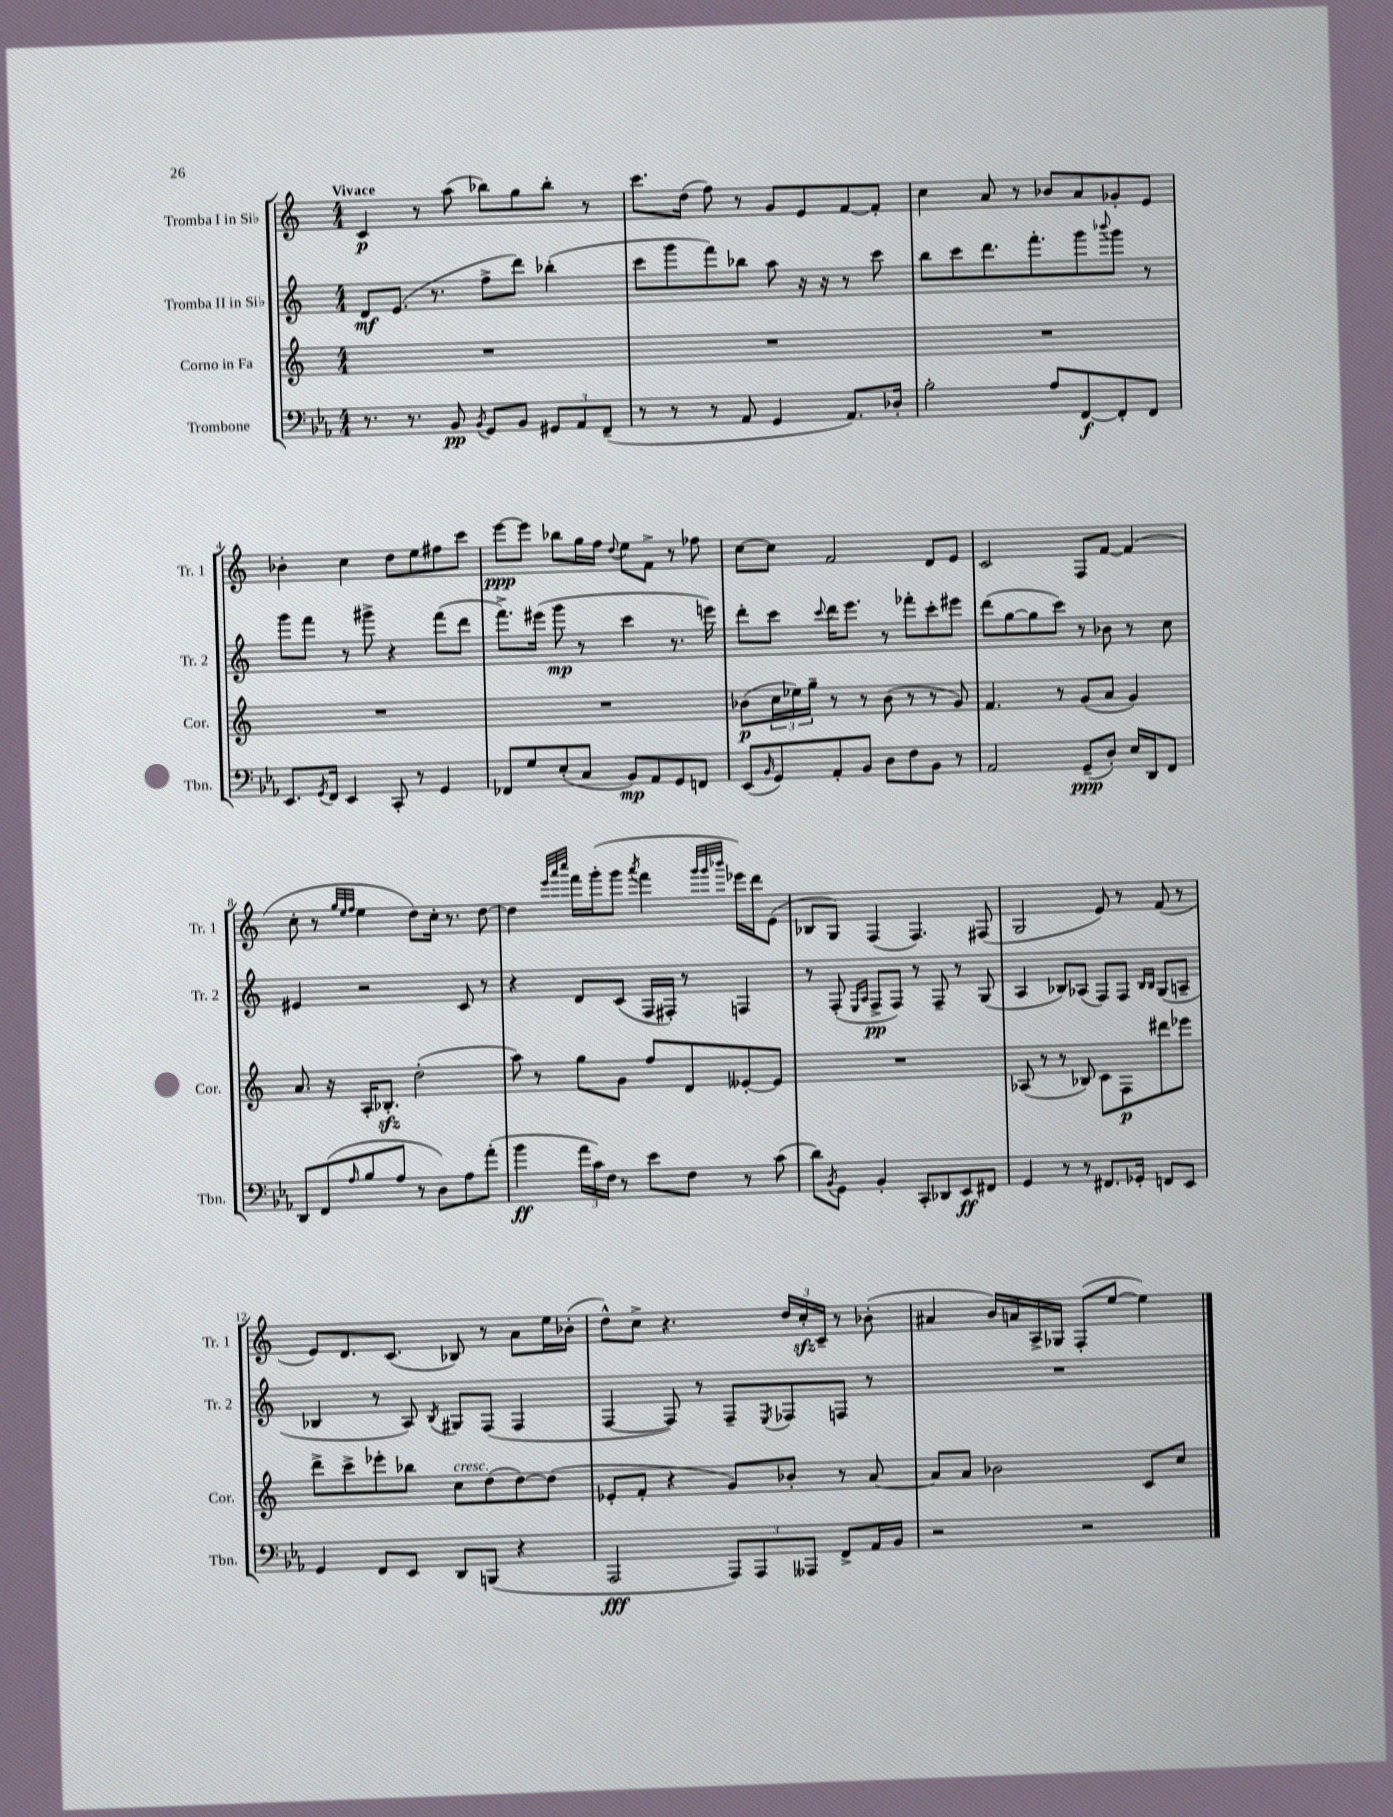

**kern	**kern	**kern	**kern
*staff4	*staff3	*staff2	*staff1
*clefF4	*clefG2	*clefG2	*clefG2
*k[b-e-a-]	*k[]	*k[]	*k[]
*M4/4	*M4/4	*M4/4	*M4/4
8.r	1r	8d	4c
.	.	(8.e	.
8.r	.	.	.
.	.	.	8r
.	.	8.r	.
8BB-	.	.	(8aa
8qBB-	.	.	.
8GG	.	8ff^	8bb-)
8BB-	.	8ddd)	8gg
12GG#	.	(4bb-'	8bb-'
12AA-	.	.	.
.	.	.	8r
(12FF~	.	.	.
=	=	=	=
8r	1r	8ccc	8.ccc
8r	.	8ggg	.
.	.	.	(16dd
8r	.	8fff)	8ff)
8AA-	.	8bb-	8r
4GG	.	8aa	8g
.	.	16r	8e
.	.	16r	.
8.AA-)	.	8r	[8f
.	.	8ccc	8f']
16D-'	.	.	.
=	=	=	=
2B-'	1r	8bb	4cc
.	.	8ccc	.
.	.	8.ddd	8a
.	.	.	8r
.	.	8.fff'	.
8A-	.	.	8b-
[8FF	.	8ggg	8a
.	.	8qqbbb-	.
8FF']	.	8ggg	8g-'
8FF	.	8r	8e
=	=	=	=
8.EE-	1r	8ggg	4b-'
.	.	8fff	.
8qGG	.	.	.
16FF	.	.	.
4EE-	.	8r	4cc
.	.	8ggg#^	.
8CC'	.	4r	8dd
8r	.	.	8ee
4GG	.	(8fff	8ff#
.	.	8ddd	8ccc
=	=	=	=
8FF-	1r	8.fff^)	[8eee
8G	.	.	8eee]
.	.	(16eee#	.
(8E-'	.	8ggg	8bb-
8C	.	8r	16gg
.	.	.	16ff
.	.	.	8qqdd
8BB-)	.	4ccc	8ee
8AA-	.	.	8f^
8GG	.	8.r	8r
8FF	.	.	8ff-
.	.	16eee)	.
=	=	=	=
(8EE-	(8b-	8ddd'	[8cc
16qqBB-	.	.	.
8GG)	24cc	8ccc	8cc]
.	24ee-)	.	.
.	24gg~	.	.
.	.	8qqccc	.
8AA-'	8r	16ddd	2f
.	.	8.eee	.
8BB-	8r	.	.
8D	(8b-	8r	.
8F	8r	8fff-'	.
8BB-	8r	8ccc'	8d
8r	8g)	8eee#	8e
=	=	=	=
2AA-	4.f	(8ddd	2c
.	.	[8gg	.
.	.	8gg]	.
.	8r	8ccc)	.
(8GG~	(8g	8r	8F
8D')	8a	8b-	[8f
16E-	4g)	8r	(4f]
16DD	.	.	.
8FF	.	8cc	.
=	=	=	=
8DD	8.a	4e#	8cc'
(8FF	.	.	8r
.	16r	.	.
.	.	.	32qqgg
.	.	.	32qqee
16qqA-	.	.	32qqff
8B-	16A'	2r	4ee
.	8.B-'	.	.
8A-	.	.	.
8r	(2dd'	.	8dd)
8D)	.	.	16cc'
.	.	.	8.r
8A-	.	8c	.
(8a-'	.	8r	[8dd
=	=	=	=
4b-	8aa)	4r	4dd]
.	8r	.	.
.	.	.	32qqeee
.	.	.	32qqaaa
.	.	.	32qqcccc
24a-	8gg	8d	16fff
24c)	.	.	.
.	.	.	(16ggg'
24F	.	.	.
8r	8g	(8c	8ggg
.	.	.	8qaaa
8e-	8ff	16F	4fff
.	.	16F#')	.
8F	8d	8r	.
.	.	.	32qqggg
.	.	.	32qqggg
.	.	.	32qqbbb-
8r	[8e--'	4F	16eee-)
.	.	.	16ddd
(8c	8e--]	.	(8e
=	=	=	=
8d)	1r	8r	8B-
8qBB-	.	.	.
8GG	.	(8F'	8G)
.	.	16qqE	.
.	.	16qqA	.
4BB-'	.	8F^	(4F
.	.	8F)	.
8CC'	.	8r	4.F)
8DD-	.	8F~	.
8EE-	.	8r	.
8FF#	.	(8G	(8F#
=	=	=	=
4GG	(8A-	4A	2G
.	8r	.	.
8r	8r	8B-)	.
8r	8B-)	(8A-	.
8.FF#	8c	8F)	8e)
.	8F	8F	8r
16GG-'	.	.	.
.	.	16qqB-	.
.	.	16qqB-	.
8FF	8ddd#	(8G	(8f
8EE-	8eee-	8A~	8r
=	=	=	=
4GG	8ddd^	4B-	8e)
.	8ccc^	.	8.d
8FF	8eee-'	8r	.
.	.	.	(8.c
8EE-	8bb-	8A)	.
.	.	8qB-	.
8DD	8cc	8G#	8B-)
(8BBB	(8dd	(8F	8r
4r	[8dd)	4F	8a
.	(8dd]	.	16ee
.	.	.	(16b-'
=	=	=	=
2AAA-	8e-'	[4F	8dd^^)
.	8f'	.	8cc^
.	4r	8F])	4.r
.	.	8r	.
12AAA-)	8g)	8F~	.
12AAA-	.	.	.
.	.	8qE	.
.	8b-'	8F-	24dd
12AAA--	.	.	24cc'
.	.	.	24c~
8FF^	8r	8F	8r
16AA-	[8a	8r	(8b-'
16BB-	.	.	.
=	=	=	=
2r	8a]	1r	4a#
.	8a	.	.
.	2b-	.	16b)
.	.	.	16a
.	.	.	16A^
.	.	.	16G-
2r	.	.	(8F'
.	.	.	[8ee
.	8c	.	4ee])
.	8cc	.	.
==	==	==	==
*-	*-	*-	*-
